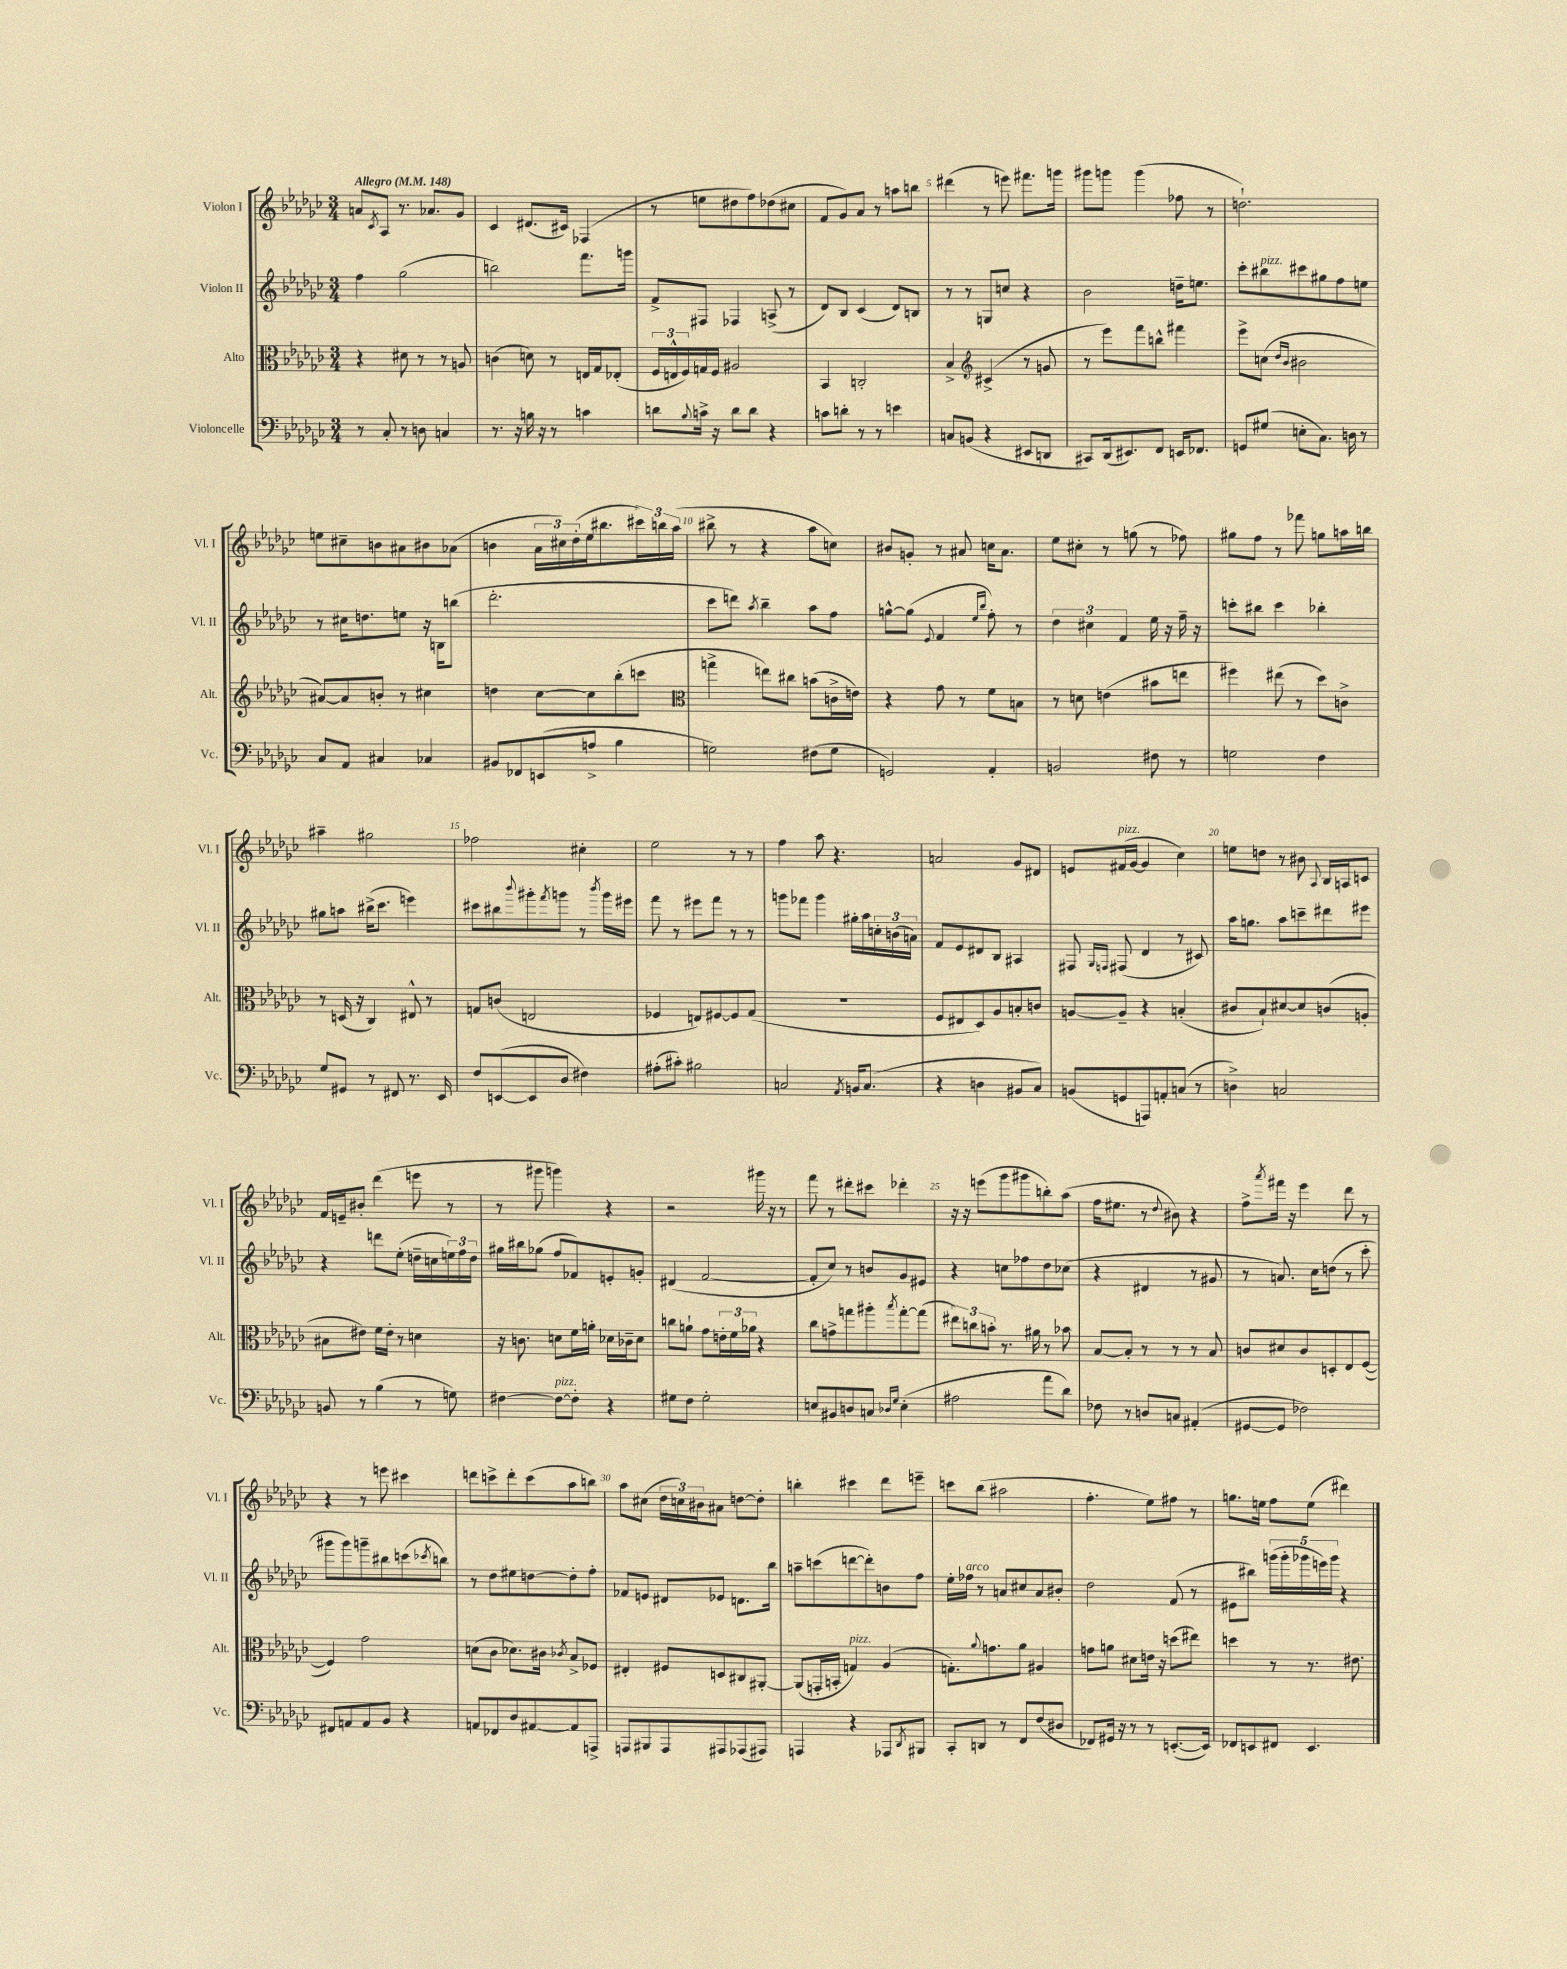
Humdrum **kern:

**kern	**kern	**kern	**kern
*staff4	*staff3	*staff2	*staff1
*clefF4	*clefC3	*clefG2	*clefG2
*k[b-e-a-d-g-c-]	*k[b-e-a-d-g-c-]	*k[b-e-a-d-g-c-]	*k[b-e-a-d-g-c-]
*M3/4	*M3/4	*M3/4	*M3/4
*MM148	*MM148	*MM148	*MM148
8r	4r	4ff	8a
.	.	.	8qc-
8C-'	.	.	8A-
8r	8d#	(2gg-	8.r
8D	8r	.	.
.	.	.	8.a-
4C	8r	.	.
.	8A	.	8g-
=	=	=	=
8.r	(4c	2bb)	4c-
16r	.	.	.
16B	8d)	.	(8.d#
16r	.	.	.
8r	8r	.	.
.	.	.	16c#)
4c	16E	8.fff	(4F-
.	16G-	.	.
.	(8E-'	.	.
.	.	16ggg	.
=	=	=	=
8d	24F	8f^	8r
.	24E^^	.	.
.	24F)	.	.
8qqB-	.	.	.
16c^	16G	8F#	8ee
16r	16F	.	.
8d	2A#	4F-	8dd#
8d	.	.	8ff)
4r	.	(8A^	(8dd-
.	.	8r	8cc#
=	=	=	=
8c	4BB-	8d-)	8f
8d'	.	8B-	8g-)
8r	2C'	(4c-	8a-
8r	.	.	8r
4e	.	8d-)	8aa
.	.	8B	8bb
=	=	=	=
8C	4B-^	8r	(4ddd#
(8BB	.	8r	.
*	*clefG2	*	*
4r	(4c#^	8G	8r
.	.	8cc	8eee)
8EE#	8r	4r	8.fff#
8DD	8g	.	.
.	.	.	16ggg
=	=	=	=
8CC#)	8r	2b-	8ggg#
(16DD-	8eee-)	.	8ggg
8.EE#)	.	.	.
.	8fff	.	(4ggg
8FF	8bb^^	.	.
16EE	4fff#	16dd~	8ff-
8.FF-	.	8.ee	.
.	.	.	8r
=	=	=	=
8GG	8eee-^	8ccc-'	2.dd`)
(8G#	(8cc	8bb#	.
.	16qqdd-	.	.
.	16qqb-	.	.
8E'	2b#	8ccc#	.
8.C-)	.	8gg#	.
.	.	8ff	.
16D	.	.	.
8r	.	8ee	.
=	=	=	=
8C-	[8a#)	8r	8ee
8AA-	8a#]	16cc#	8cc#~
.	.	8.dd	.
4C#	8b'	.	8b
.	8r	8ee	8a#
4C-	4cc#	16r	8b#
.	.	16B	.
.	.	(8bb	(8a-
=	=	=	=
8BB#	4dd	2.ddd-'	4b
8FF-	.	.	.
(8EE	[8cc-	.	24a-
.	.	.	24cc#)
.	.	.	(24dd-'
8A^	8cc-]	.	16ee-
.	.	.	8.bb#
4B-	(8bb-'	.	.
.	8ccc	.	24ccc#)
.	.	.	24bb
.	.	.	(24aa-
=	=	=	=
*	*clefC3	*	*
2G)	4gg^	8ccc-	8bb#^
.	.	8ddd)	8r
.	.	8qaa-	.
.	8ee)	4bb-~	4r
.	8cc#	.	.
(8F#	(8b	8aa-	8aa-
8G	16c^	8ff	8cc)
.	16e)	.	.
=	=	=	=
2GG)	4r	[8gg^^	8b#
.	.	(8gg]	8g'
.	.	8qqe-	.
.	8g-	4f	8r
.	8r	.	8a#
.	.	16qqee-	.
.	.	16qqbb-	.
4AA-'	8f	8ff')	16cc
.	.	.	8.a#
.	8B	8r	.
=	=	=	=
2BB	8r	6dd-	8ee-
.	8d	.	8cc#'
.	.	6cc#	.
.	(4e	.	8r
.	.	6f	.
.	.	.	(8gg
8F#	8b#	16ee-	8r
.	.	16r	.
8r	8ee	16ff~	8ff-)
.	.	16r	.
=	=	=	=
2G	4ff#)	8ccc'	8gg#
.	.	8bb#	8ff
.	(8ee#	4ccc	8r
.	8r	.	8fff-
4F	8dd-)	4bb-'	8gg
.	8c^	.	16aa
.	.	.	16bb
=	=	=	=
8G-	8r	8gg#	4aa#~
8GG#	(16D	8aa	.
.	16r	.	.
8r	4C-)	(16bb#^	2gg#
.	.	8.ccc-	.
8FF#	.	.	.
8.r	8E#^^	4eee)	.
.	8r	.	.
16EE-	.	.	.
=	=	=	=
8F	8G	8ccc#	2ff-
([8EE	(8c	8bb#	.
.	.	8qqbbb-	.
8EE]	2E	8ggg#'	.
.	.	8qfff	.
8D-	.	8ggg	.
4F#)	.	8r	4cc#'
.	.	8qbbb-	.
.	.	16ggg	.
.	.	16eee#	.
=	=	=	=
(8A#'	4F-	8fff	2ee-
8c#')	.	8r	.
2B#	8E)	8eee#	.
.	[8F#	8fff	.
.	8F#]	8r	8r
.	(8G-	8r	8r
=	=	=	=
2C	2.r	8ggg	4ff
.	.	8fff-	.
.	.	4ggg	8aa-
.	.	.	4.r
8qAA-	.	.	.
16BB	.	16gg#'	.
(8.C	.	16aa-	.
.	.	24cc'	.
.	.	(24b	.
.	.	24a)	.
=	=	=	=
4r	8F	8f	2a
.	8E#	8e-	.
4D	8D-)	8d#	.
.	8A-	8B-	.
8BB#	8B'	4A#	8g-
8C-)	8c	.	8d#
=	=	=	=
(8BB	[8A	8F#	8e
.	.	16qqG-	.
.	.	16qqF	.
8GG	8A~]	(8F#	(16f#
.	.	.	[16g-
8AAA)	4r	4d-	4g-]
8AA'	.	.	.
(8C	(4B'	8r	4cc-)
8r	.	8c#)	.
=	=	=	=
4D^)	8c#	16aa-	8ee
.	.	8.gg	.
.	8B-`)	.	8dd
2C	[8d#	8aa-	8r
.	8d#]	8ccc~	8b#
.	.	.	8qqA-
.	(8c	8ddd#	16B-
.	.	.	16A
.	8A'	8eee#	8c
=	=	=	=
8BB	8B#	4r	16f
.	.	.	16e~
8r	8e#)	.	8b#'
(4B-	16f	8ddd	(4ddd-
.	16e#'	.	.
.	8r	(8ee-'	.
8r	4d	16dd~	8eee
.	.	16cc	.
8G)	.	24ee)	8r
.	.	24ff	.
.	.	24dd	.
=	=	=	=
[4F#	16r	16gg#	8r
.	8.c	16bb#	.
.	.	(8gg-	8ggg#
8F#_	8d	8ff	4ggg)
8F#']	16f	8f-)	.
.	16a'	.	.
4r	16d-	8e'	4r
.	16c-~	.	.
.	8d-	8g'	.
=	=	=	=
8G#	8cc	(4d#	2r
8F	8a`	.	.
2G#'	8g-	[2f	.
.	24e'	.	.
.	24f	.	.
.	24a-	.	.
.	4r	.	16ggg#
.	.	.	16r
.	.	.	8r
=	=	=	=
8E	8cc-	8f']	8fff
8BB#	8g^	8cc-)	8r
8D	8gg	8r	8ddd#'
8C	8aa#'	8b	8ccc#
16qqD-	.	.	.
16qqG-	8qbb-	.	.
(4E'	[8gg'	8g-	4ddd-'
.	(8gg]	8e#	.
=	=	=	=
2A#	12ee#)	4r	16r
.	.	.	16r
.	12cc	.	.
.	.	.	(8eee
.	12b'	.	.
.	8.r	8cc	8ggg-
.	.	8ff-	8ggg#
.	16a#	.	.
8a-	8r	8dd-	8bb')
8d-)	8b-	(8cc-	(8aa-
=	=	=	=
8F-	[8B-	4r	16ff
.	.	.	8.ee#
8r	8B-']	.	.
8D	8r	4d#	8r
.	.	.	8qqdd-
8C	8r	.	8b#)
(4AA#'	8r	8r	4r
.	8B-	8g#	.
=	=	=	=
[8GG#	8c	8r	8ff^
.	.	.	8qaaa-
8GG#]	8d#	8.a)	16fff#
.	.	.	16r
2F-)	8c	.	4eee-
.	.	16cc-	.
.	8D'	(8dd	.
.	8E-	8r	8ddd-
.	([8F	8ccc-'	8r
=	=	=	=
8FF#	4F])	8ggg#	4r
8AA	.	8ggg#)	.
8AA	2g-	8ggg~	8r
8BB-	.	8bb#	8eee
4r	.	(8ccc	4ccc#
.	.	8qccc-	.
.	.	8bb)	.
=	=	=	=
8AA	(8d	8r	8ddd
8FF-	8c-	8dd-	8ccc^
8D-	8.d-)	8ee#	8ddd'
[8AA#	.	[8dd	(8ccc
.	16c#	.	.
.	8qc-	.	.
8AA#]	8B-^	8dd']	8aa-
8AAA^	8F-	8ff'	8bb)
=	=	=	=
8AAA	4E#'	8f-	8aa-
8BBB#	.	8e	(8cc#
8AAA	8F#	8d#	24dd-
.	.	.	24cc)
.	.	.	24b#
8AAA#	8D	8e-	8a#
(8AAA-	8C#	8.d	[8dd
8AAA#)	[8AA#'	.	8dd']
.	.	16bb-	.
=	=	=	=
4AAA	(8AA#]	8aa~	4bb'
.	16GG'	(8ccc	.
.	16BB'	.	.
4r	4G)	[8ddd	4ccc#
.	.	8ddd'])	.
8AAA-	(4A-	8b	8ddd-
8qDD-	.	.	.
8BBB#	.	8ff	8eee~
=	=	=	=
8CC-'	8.G')	16ee-'	8ccc
.	.	16ff-	.
8DD	.	8r	(8bb-
.	8qqa-	.	.
.	8.g	.	.
8r	.	8a	2aa#
8FF	8a-	8cc#	.
(8F	4A#	8a	.
8D#	.	8b#'	.
=	=	=	=
8FF-)	8g	2dd-	4.ff'
16GG#	8a	.	.
16r	.	.	.
8r	8d#	.	.
8r	16e	.	8ee-)
.	16r	.	.
([8.EE'	(8dd	(8f	8ff#
.	8ee#)	8r	8r
16EE])	.	.	.
=	=	=	=
8FF-	4dd	8e#	8.gg
8EE	.	8bb#)	.
.	.	.	16ee
8FF#	8r	(20ggg	8ff
.	.	20ggg'	.
.	.	20ggg-	.
4.EE	8.r	.	(8ee
.	.	20eee)	.
.	.	20ggg-	.
.	.	4r	4ddd#)
.	8.e#	.	.
==	==	==	==
*-	*-	*-	*-
